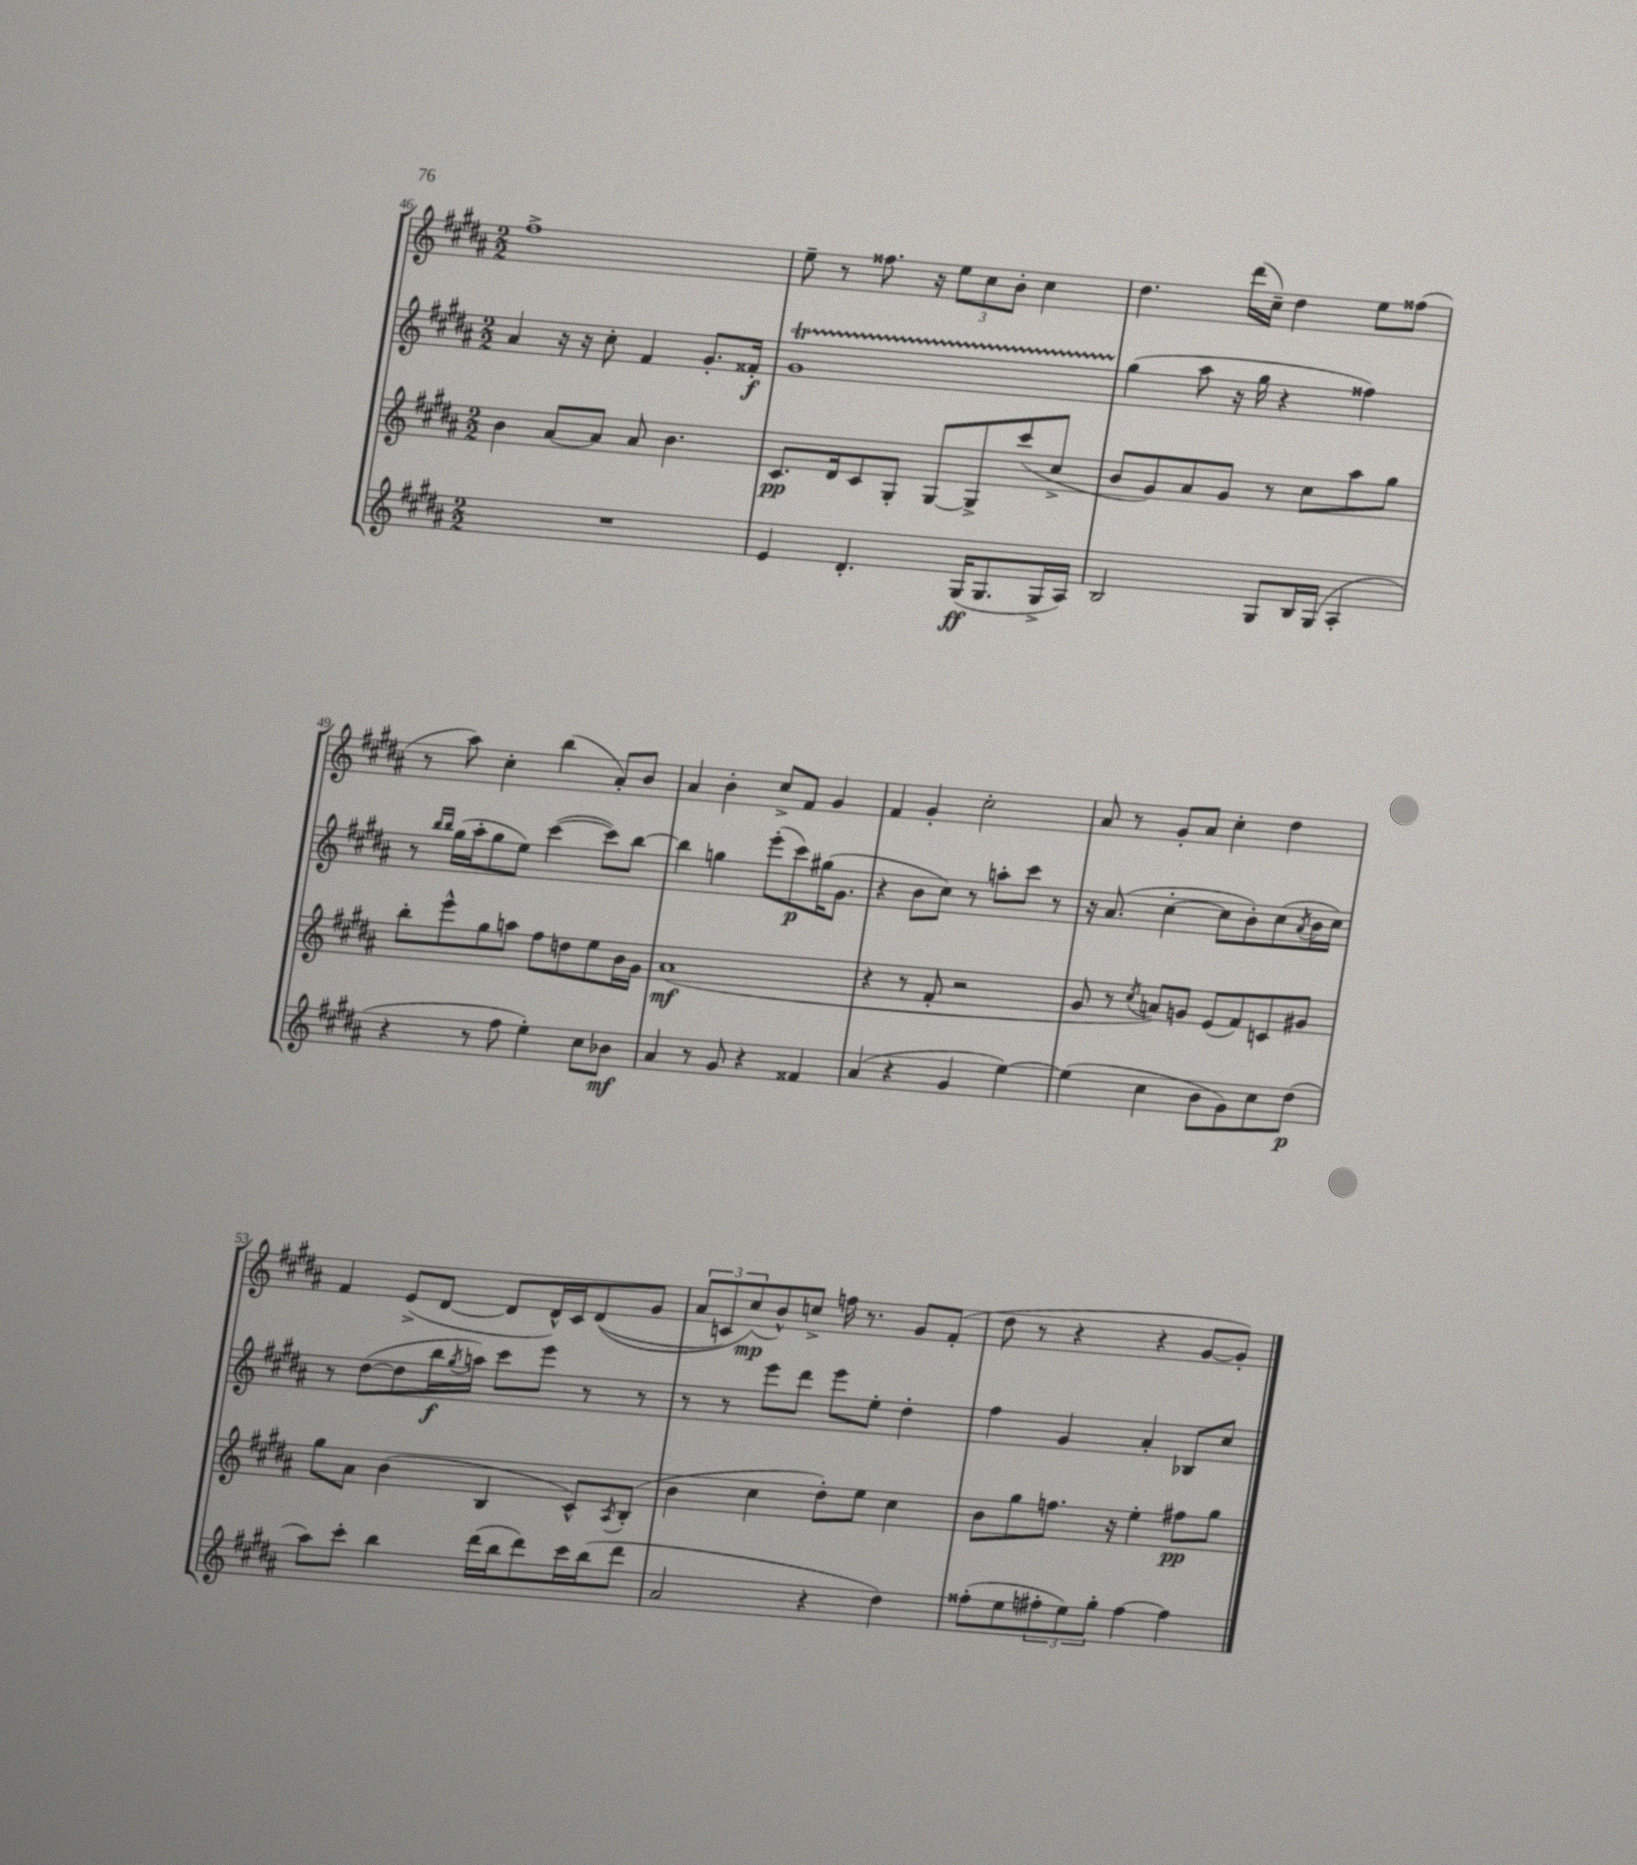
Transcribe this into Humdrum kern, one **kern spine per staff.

**kern	**kern	**kern	**kern
*staff4	*staff3	*staff2	*staff1
*clefG2	*clefG2	*clefG2	*clefG2
*k[f#c#g#d#a#]	*k[f#c#g#d#a#]	*k[f#c#g#d#a#]	*k[f#c#g#d#a#]
*M2/2	*M2/2	*M2/2	*M2/2
1r	4b	4a#	1ff#^
.	[8a#	16r	.
.	.	16r	.
.	8a#]	8cc#'	.
.	8a#	4f#	.
.	4.b	.	.
.	.	8.g#'	.
.	.	16f##'	.
=	=	=	=
4e	8.c#	1g#	8ee~
.	.	.	8r
.	16d#	.	.
4.d#'	8c#	.	8.ff##
.	8G#'	.	.
.	.	.	16r
.	[8G#	.	12ee
.	.	.	12cc#
(16G#	8G#^]	.	.
.	.	.	12b'
8.G#	.	.	.
.	(8ccc#	.	4cc#
16G#^	8cc#^	.	.
16A#)	.	.	.
=	=	=	=
2B	8b	(4gg#	4.dd#
.	8g#)	.	.
.	8a#	8aa#	.
.	8g#	16r	(16ddd#
.	.	16gg#	16cc#~)
8G#	8r	4r	4dd#
16B	8cc#	.	.
(16G#	.	.	.
4A#'	8aa#	4ff##)	8ee
.	8gg#	.	(8ff##
=	=	=	=
4r	8bb'	8r	8r
.	.	16qqbb	.
.	.	16qqbb	.
.	8eee^^	(16gg#	8aa#)
.	.	16aa#'	.
8r	8gg#	8gg#	4cc#'
8ff#	8aa	8ee)	.
4ee')	8ff#	([4ccc#	(4bb
.	8dd	.	.
8cc#	8ee	8ccc#])	8a#')
8b-	16b	[8bb	8b
.	16g#	.	.
=	=	=	=
4a#	(1a#	4bb]	4a#
8r	.	4gg	4b'
8g#	.	.	.
4r	.	(8eee'	8cc#^
.	.	8ccc#)	8f#
4f##	.	(16gg#	4g#
.	.	8.g#	.
=	=	=	=
(4a#	4r	4r	4f#
4r	8r	8b	4g#'
.	8f#'	8cc#)	.
4g#	2r	8r	2cc#'
.	.	8aa'	.
[4ee)	.	8ccc#	.
.	.	8r	.
=	=	=	=
(4ee]	8g#	16r	8a#
.	.	(8.a#	.
.	8r	.	8r
.	8qcc#	.	.
4cc#	8a)	[4cc#'	8g#'
.	8g	.	8a#
8b	(8e	8cc#]	4cc#'
8g#)	8f#)	8b')	.
8cc#	8c	(8cc#	4dd#
.	.	8qa#	.
(8dd#	8g#	16b	.
.	.	16cc#)	.
=	=	=	=
8aa#)	8gg#	8r	4f#
8ccc#'	8a#	([8dd#	.
4bb	(4b	8dd#]	(8e^
.	.	16bb	[8d#
.	.	8qgg#	.
.	.	16aa)	.
(16ddd#	4B	8ccc#	8d#]
16bb	.	.	.
8ddd#)	.	8eee	16d#^^)
.	.	.	16c#
16ccc#	8c#^^)	8r	&((8d#
(16bb	.	.	.
.	8qA#	.	.
8ddd#	(8B'	8r	8g#
=	=	=	=
2a#	4b	8r	12a#
.	.	.	12c)
.	.	8r	.
.	.	.	(12cc#&)
.	4cc#	8eee	8b^^)
.	.	8ddd#	8cc^
4r	8dd#')	8eee	16ff
.	.	.	8.r
.	8ee	8ee'	.
4dd#)	4cc#	4dd#'	8g#
.	.	.	(8f#'
=	=	=	=
(8ff##'	8b	4ff#	8dd#
8ee	8gg#	.	8r
12ff#'	8.ff	4g#	4r
12ee)	.	.	.
12gg#'	.	.	.
.	16r	.	.
[4ff#	4ee'	4a#'	4r
4ff#]	8ff#	8B-	[8g#
.	8gg#	8cc#	8g#'])
==	==	==	==
*-	*-	*-	*-
